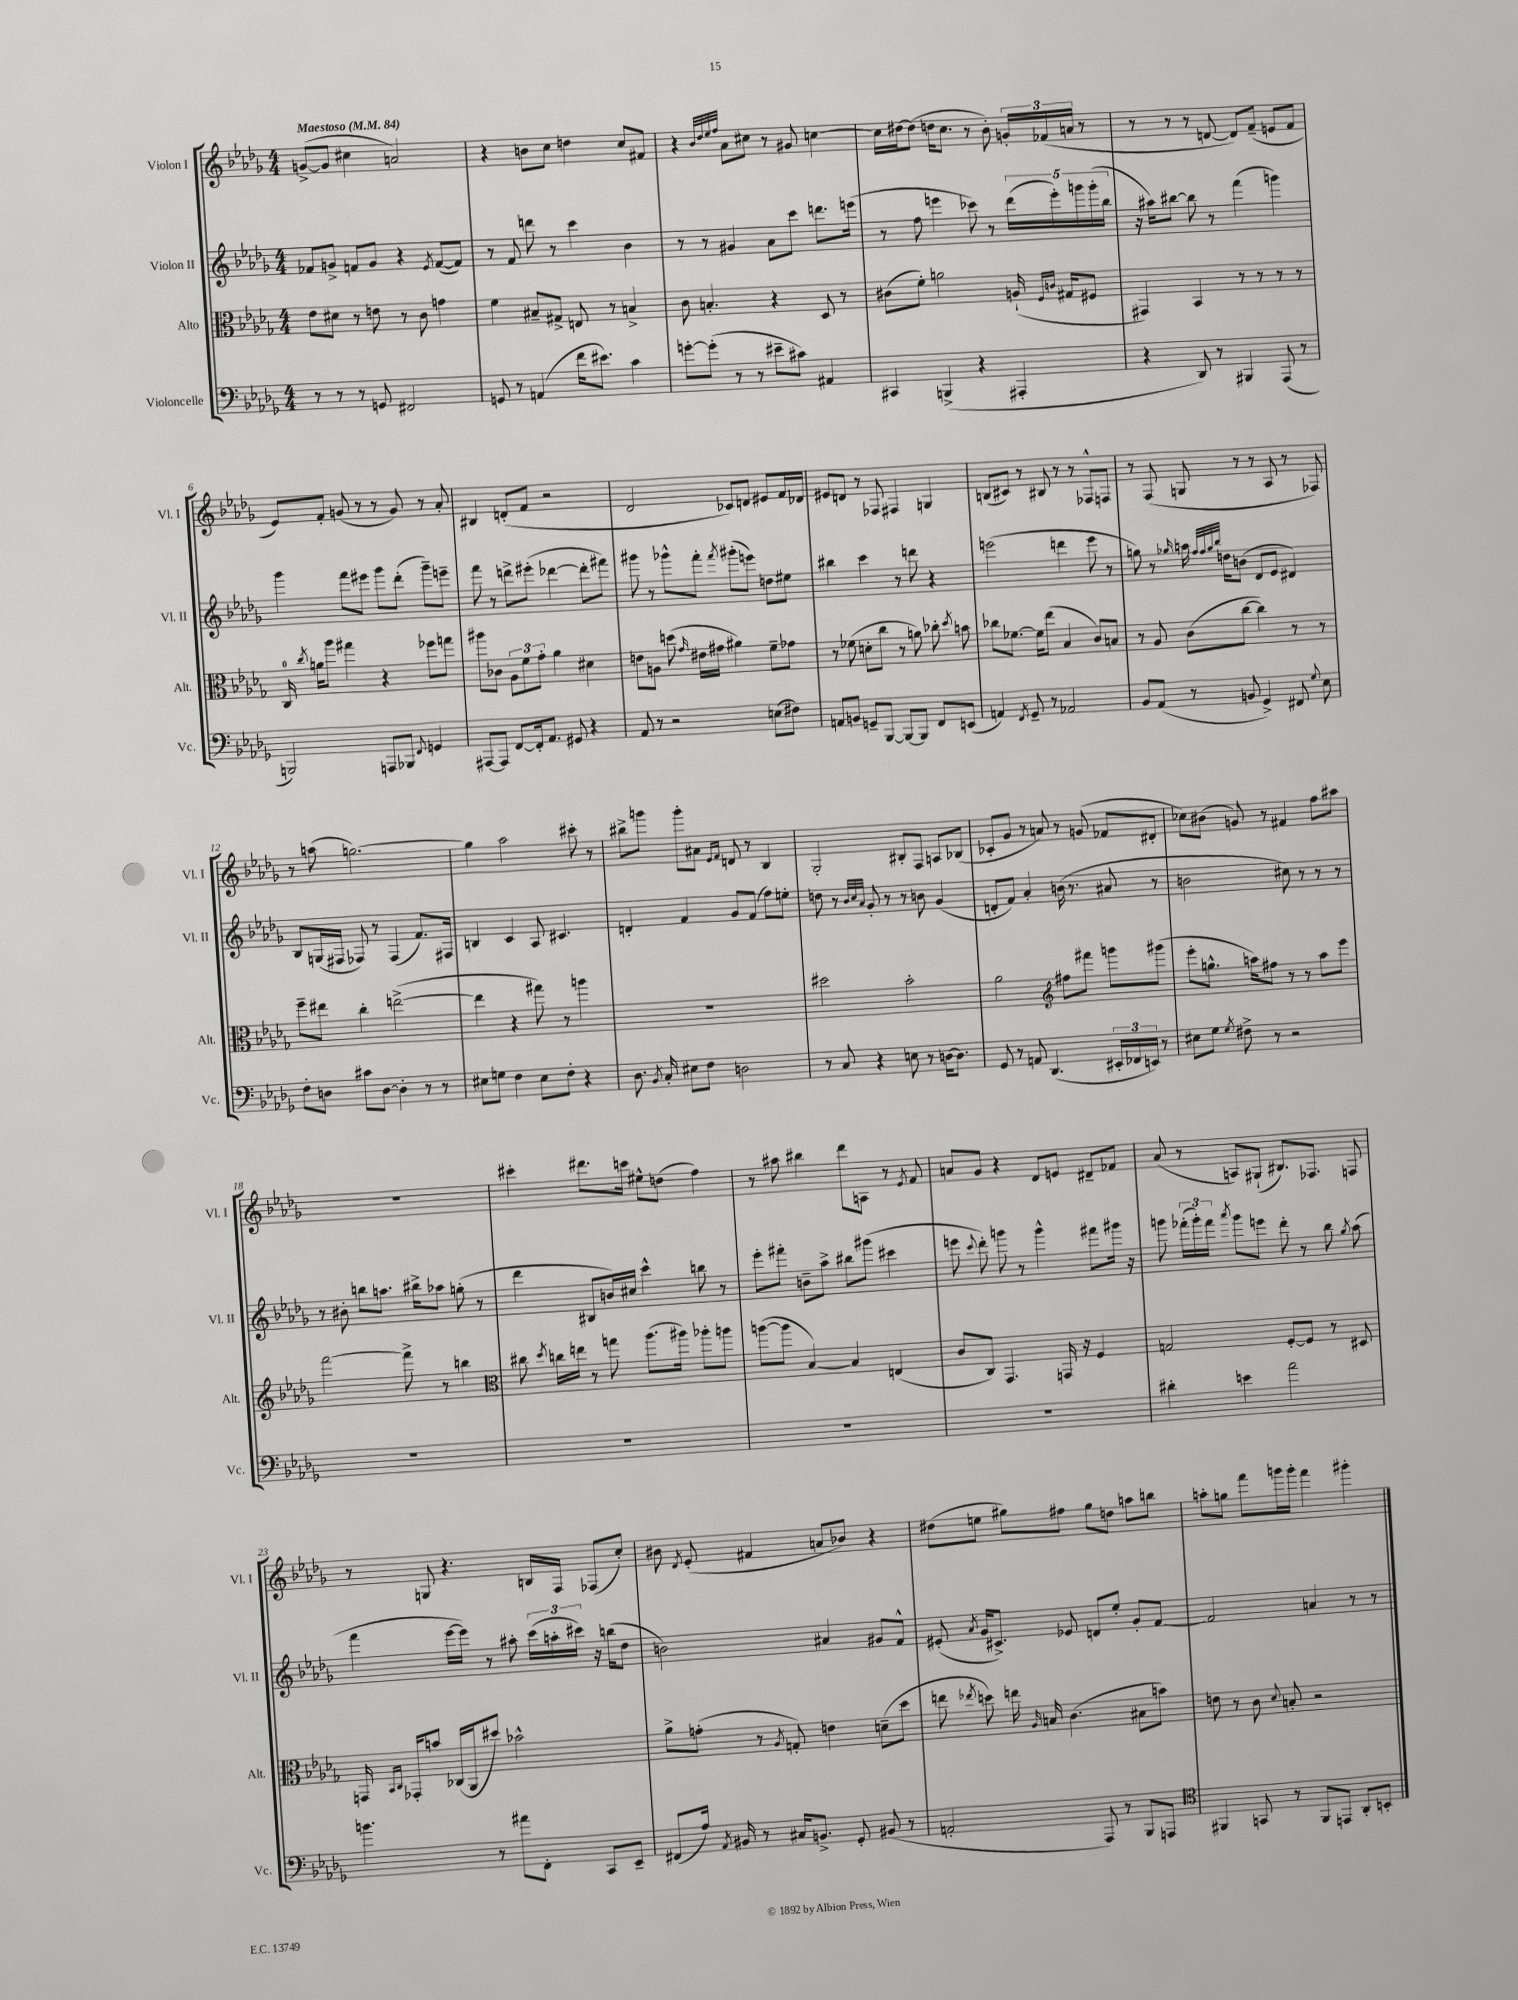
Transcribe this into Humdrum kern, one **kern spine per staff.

**kern	**kern	**kern	**kern
*part4	*part3	*part2	*part1
*staff4	*staff3	*staff2	*staff1
*I"Violoncelle	*I"Alto	*I"Violon II	*I"Violon I
*I'Vc.	*I'Alt.	*I'Vl. II	*I'Vl. I
*clefF4	*clefC3	*clefG2	*clefG2
*k[b-e-a-d-g-]	*k[b-e-a-d-g-]	*k[b-e-a-d-g-]	*k[b-e-a-d-g-]
*M4/4	*M4/4	*M4/4	*M4/4
*MM84	*MM84	*MM84	*MM84
=1	=1	=1	=1
!	!	!	!LO:TX:a:B:t=Maestoso
8r	8e-\L	8f-X/L	([8gn^/L
8r	8d#X\J	8gn^/J	8g/J]
8r	8r	8fn/L	4cc#X\
8GGn/	8en\	8g/J	.
2FF#X/	8r	4r	2an/)
.	8c\	.	.
.	.	8qe-/	.
.	4gn\	([8f/L	.
.	.	8f/J])	.
=2	=2	=2	=2
8GGn/	4f\	8r	4r
8r	.	8f/	.
(4AAn/	8B#X~/L	8dddn\	8bn\L
.	8G#X^/J	8r	8cc\J
16f\KL	8En/	4ccc\	4ddn\
8.e#X\J)	.	.	.
.	8r	.	.
4c\	4Bn^/	4b-\	8cc/L
.	.	.	8f#X/J
=3	=3	=3	=3
[8gn'\L	8c\	8r	4r
(8g'\J]	4.Bn'/	8r	.
.	.	.	32qqb-/LLL
.	.	.	32qqdd-/
.	.	.	32qqee-/
.	.	.	32qqff/JJJ
8r	.	4g#X/	8a-\L
8r	.	.	8cc#X\J
8e#X~\L	4r	8a-\L	8r
8c#X\J)	.	8ccc\J	8g#X/
4AA#X/	8D-/	8.dddn\L	[4ccn\
.	8r	.	.
.	.	(16eeen\Jk	.
=4	=4	=4	=4
4CC#X/	(8c#X\L	8r	16cc\LL]
.	.	.	[16dd#X\J
.	8f'\J)	8ff\	(8dd#\J]
(4BBBn^/	2an\	4eeen\	16ddn\KL
.	.	.	8.cc\J
4r	.	8ccc-X\)	8r
.	.	8r	8b-'\)
4AAA#X'/	(16An`/	(20ddd-\LL	24gn'/LL
.	.	.	(24f-X/
.	.	20eee'\)	.
.	16qqF/LL	.	.
.	16qqcn/JJ	.	.
.	16G#X/KL	.	.
.	.	.	24an/JJ
.	.	20gggn\	.
.	8F#X/J	.	8r
.	.	(20ggg'\	.
.	.	20bb-\JJ	.
=5	=5	=5	=5
4r	4GG#X/)	16r	8r
.	.	16aa#X\KL)	.
.	.	[8bb#X\J	8r
8DD-/)	4BB-/	8bb#\]	8r
8r	.	8r	[8dn/
4BBB#X/	8r	(4fff\	8d/L])
.	8r	.	(8f~/J
(8AAA-/	8r	4gggn\)	8en/L
8r	8r	.	8f/J
!!LO:LB:g=z
=6	=6	=6	=6
2BBBn/)	16C/	4ggg-\	8e-/L)
.	8qcc/	.	.
.	16an\KL	.	.
.	8aa-\J	.	8f'/J
.	4gg#X\	8fff\L	(8gn/
.	.	8eee#X\J	8r
8AAAn/L	4r	8ggg-\L	8r
8BBB-X/J	.	(8ddd-'\J	8g/)
8qqFF/	.	.	.
4GGn/	8ff-X\L	8ggg-~\L)	8r
.	8ggn\J	8eeen~\J	8a-'/
=7	=7	=7	=7
[8AAA#X/L	8aa#X\L	8fff\	4B#X/
8AAA#/J]	8c-X\J	8r	.
[8FF/L	12A-\L	8dddn^\L	(8dn'/L
.	12f\	.	.
16FF'/k]	.	(8eee#X'\J	8f/J
.	12g-'\J	.	.
8.AA-/J	.	.	.
.	4a-\	[4ddd-X\	2r
8GG#X/	.	.	.
4r	4d#X\	8ddd-'\L]	.
.	.	8fff#X\J)	.
=8	=8	=8	=8
8AA-/	8en\L	8ggg#X\	2d-/
8r	8An\J	8r	.
2r	(8ddn\	8ggg-X^^\L	.
.	16qqg-/	.	.
.	16e#X\LL	8fff'\J	.
.	16g#X\JJ	.	.
.	.	8qfff/	.
.	4a#X\)	(8ggg#X'\L	8c-X/L)
.	.	8eeen\J)	8dn/J
(8En\L	8f~\L	8ddn\L	8e#X/L
8F#X\J)	8g-X\J	8ee#X\J	16f/L
.	.	.	16d-X/JJ
=9	=9	=9	=9
8AAn/L	8r	4bb#X\	8e#X/L
8BBn/J	(8f-X\	.	8dn/J
8GGn~/L	8dn'\L	4ccc\	8r
[8BBB-/J	8cc\J	.	8F-X/
8BBB-/L_	8r	8r	4F#X/
8BBB-/J]	8an\)	8dddn\	.
8FF/L	8cc-X'\	4r	4Gn/
.	8qdd-/	.	.
(8EEn/J	8bn\	.	.
=10	=10	=10	=10
4AAn/)	8cc-X\L	(2eeen\	(8Bn/L
.	[8.f-X\J	.	8c#X/J)
8qFF/	.	.	.
8GG-~/	.	.	8r
.	16f-\KL]	.	.
8r	(8ee-\J	.	8B#X/
2AA-X/	4B-/	4dddn\	8r
.	.	.	8r
.	8c/L)	8eee\	8F-X^^/L
.	8Bn/J	8r	8Fn/J
=11	=11	=11	=11
8BB-/L	8r	8ggn\)	8r
(8AA-/J	8A-/	8r	(8F/
.	.	16qqgg-X/	.
8r	(8c\L	16aan\	8Gn/
.	.	32qqff/LLL	.
.	.	32qqff/	.
.	.	32qqgg-/	.
.	.	32qqbb-/JJJ	.
.	.	16ddn\KL	.
8BBn/	[8cc\J	(8bn\J	8r
4GG-^/)	4cc\])	8d-/L	8r
.	.	8e-/J	8A-/
8FF#X/	8r	4d#X/)	8r
8qqG-/	.	.	.
8E-\	8r	.	8F-X/)
!!LO:LB:g=z
=12	=12	=12	=12
8F'\L	8ff~\L	8B-/L	8r
8Dn\J	8ee#X\J	(16Gn/L	(8aan\
.	.	16F#X/JJ	.
8c#X\L	4cc'\	8F-X/)	[2.ggn\)
[8D\J	.	8r	.
4D'\]	([2een^\	(4F-/	.
8r	.	8.f/L)	.
8r	.	.	.
.	.	16F#X/Jk	.
=13	=13	=13	=13
8E#X\L	4ee\]	4Bn/	4gg\]
8Gn\J	.	.	.
4F\	4r	4c/	2aa-\
8E#\L	8gg#X\)	8A-/	.
8F'\J	8r	4.c#X/	.
4r	4aan\	.	8ccc#X'\
.	.	.	8r
=14	=14	=14	=14
8.D-\	1r	4dn'/	8bb#X^\L
.	.	.	8gggn\J
8qBB-/	.	.	.
16C'/	.	.	.
8E#X\L	.	4f/	8ggg'\L
8F\J	.	.	8a#X\J
.	.	.	16qqe-/LL
.	.	.	16qqf/JJ
2Dn\	.	8g-/L	8dn/
.	.	(8f/J	8r
.	.	8ff\L)	4B-/
.	.	8een'\J	.
=15	=15	=15	=15
8r	2dd#X\	8ddn\	2G-'/
8C/	.	8r	.
.	.	32qqb-/LLL	.
.	.	32qqcc/	.
.	.	32qqa-/JJJ	.
4r	.	8g-'/	.
.	.	8r	.
8En\	2b-'\	8r	8B#X'/L
8r	.	8bn\	8F/J
[16Dn\KL	.	(4g-/	8An/L
8.D\J]	.	.	.
.	.	.	(8B-X/J
=16	=16	=16	=16
8GG-/	2a-\	8dn'/L	8c-X'/L
8r	.	8f/J)	8g-/J
8AAn/	.	4a-'/	8r
(4.DD-/	.	.	8an/)
*	*clefG2	*	*
.	8ff#X\L	(16bn\	8r
.	.	8.r	.
.	8fff#X\J	.	(8gn/
24EE#X'/LL	8gggn\L	8a#X/	8f-X/L
24FF-X/	.	.	.
24EEn/JJ)	.	.	.
8r	(8ggg#X\J	8r	8d#X'/J
=17	=17	=17	=17
8E#X\L	8eee-'\L	2bn\	8cc-X\L)
8G-\J	8.ggn^^\J	.	(8b#X\J
8qG-/	.	.	.
8F#X^\	.	.	8gn/)
.	16aan\KL)	.	.
8r	8ff#X\J	.	8r
2r	8r	8cc#X\)	4f#X/
.	8r	8r	.
.	8aa\L	8r	8ff\L
.	8eee-\J	8r	8aa#X\J
!!LO:LB:g=z
=18	=18	=18	=18
1r	[2fff\	8r	1r
.	.	8b#X'\	.
.	.	8bbn\L	.
.	.	8.aan\J	.
.	8fff^\]	.	.
.	.	16bb#X^\KL	.
.	8r	8aa-X\J	.
.	4bbn\	(8ggn'\	.
.	.	8r	.
=19	=19	=19	=19
*	*clefC3	*	*
1r	8cc#X\	4ddd-\	4ccc#X'\
.	8qdd-/	.	.
.	16ccn\LL	.	.
.	16een\JJ	.	.
.	8r	8B#X/L	8.ddd#X\L
.	8ggn\	16bn/L)	.
.	.	16cc#X/JJ	16cccn\Jk
.	(8.aa-\L	4ccc^^\	8ee#X^^\L
.	.	.	(8ddn\J
.	16aa#X\Jk)	.	.
.	8aa-X'\L	8bbn\	4ff\)
.	8aan\J	8r	.
=20	=20	=20	=20
1r	([8aan\L	8eee-'\L	8r
.	8aa\J]	8fff#X'\J	8aa#X\
.	[4B-/)	8bn~\L	4bb#X\
.	.	8aa-^\J	.
.	4B-/]	8bb#X\L	8ddd-\L
.	.	(8ggg#X\J	8An\J
.	(4En/	4ccc#X\	8r
.	.	.	8qe-/
.	.	.	8f/
=21	=21	=21	=21
1r	8c/L	8eeen\	8an/L
.	.	8qqccc/	.
.	8C/J)	8ddd-'\)	8g-/J
.	4.GG-/	8gggn\	4r
.	.	8r	.
.	.	4ggg^^\	8d-/L
.	16GGn/	.	8en/J
.	16r	.	.
.	4F/	8fff#X\L	8d#X~/L
.	.	16ggg#X\Jk	8f-X/J
.	.	16r	.
=22	=22	=22	=22
4d#X'\	2Gn/	8gggn\	(8a-/
.	.	(24fff-X'\LL	8r
.	.	24ggg'\)	.
.	.	24fff-\JJ	.
.	.	8qaaa-/	.
4en\	.	8ggg\L	8An/L)
.	.	8eeen\J	(8G#X`/J
2a-\	[8F'/L	8ddd-'\	8.B#X/L)
.	8F/J]	8r	.
.	.	.	8.F-X/J
.	8r	8bb-\	.
.	.	8qgg-/	.
.	8D#X/	(8aa-\	8Fn/
!!LO:LB:g=z
=23	=23	=23	=23
4.bn\	16GGn/	4fff\	8r
.	16qqBB-/LL	.	.
.	16qqC/JJ	.	.
.	16GG-X'/KL	.	.
.	8bn/J	.	8Gn/
.	(16C-X/LL	[16eee-\LL	4.r
.	16AA-/J	16eee-\JJ])	.
8r	8dd#X/J)	8r	.
8a#X\L	2b-X^^\	8aa#X'\	.
8FF'\J	.	(24ccc\LL	16Bn/LL
.	.	24aan'\	.
.	.	.	16F/JJ
.	.	24ccc#X\JJ)	.
8CC/L	.	16r	(8F-X/L
.	.	(16bbn\KL	.
8EE-~/J	.	8dd-\J	8cc'/J)
=24	=24	=24	=24
(8FF#X/L	8a-^\L	2bn\)	8b#X\
.	.	.	8qd-/
16A-/Jk)	(8gn'\J	.	(8e-'/
8qAA-/	.	.	.
16BB#X/	.	.	.
8r	8r	.	4f#X/
.	8qA-/	.	.
16C#X/KL	8Gn'/)	.	.
8.BBn^/J	.	.	.
.	4en\	4a#X/	8an/L
8GG-'/	.	.	8b-X/J)
(8BB#X/	(8dn~\L	8g#X/L	4r
8r	8dd-\J	8f^^/J	.
=25	=25	=25	=25
2AAn'/	8een\	(8e#X'/	(8dd#X\L
.	8qee-X/	8qa-/	.
.	8ddn\)	16g-/KL	8een\J
.	.	8.c#X^/J)	.
.	16een\	.	8gg#X\L)
.	16qqA-/	.	.
.	16Bn/	.	.
.	(4.c\	8e-X/	8ff#X\J
8AAA-/)	.	8dn/L	8gg#\L
8r	.	8ee-'/J	8ddn\J
8BBB-/L	8B#X\L	8g-'/L	8aan\L
8AAAn/J	8bn\J)	[8f/J	8bbn\J
=26	=26	=26	=26
*clefC4	*	*	*
4FF#X/	8en\	2f/]	8aan'\L
.	8r	.	8ggn\J
8GGn/	8c\	.	8fff\L
.	8qqd-/	.	.
8r	8Bn'/	.	16gggn\L
.	.	.	16ggg'\JJ
8FF#/L	2r	4an/	4fff\
8EEn/J	.	.	.
8AA-'/L	.	8r	4ggg#X'\
8BBn'/J	.	8r	.
==	==	==	==
*-	*-	*-	*-
